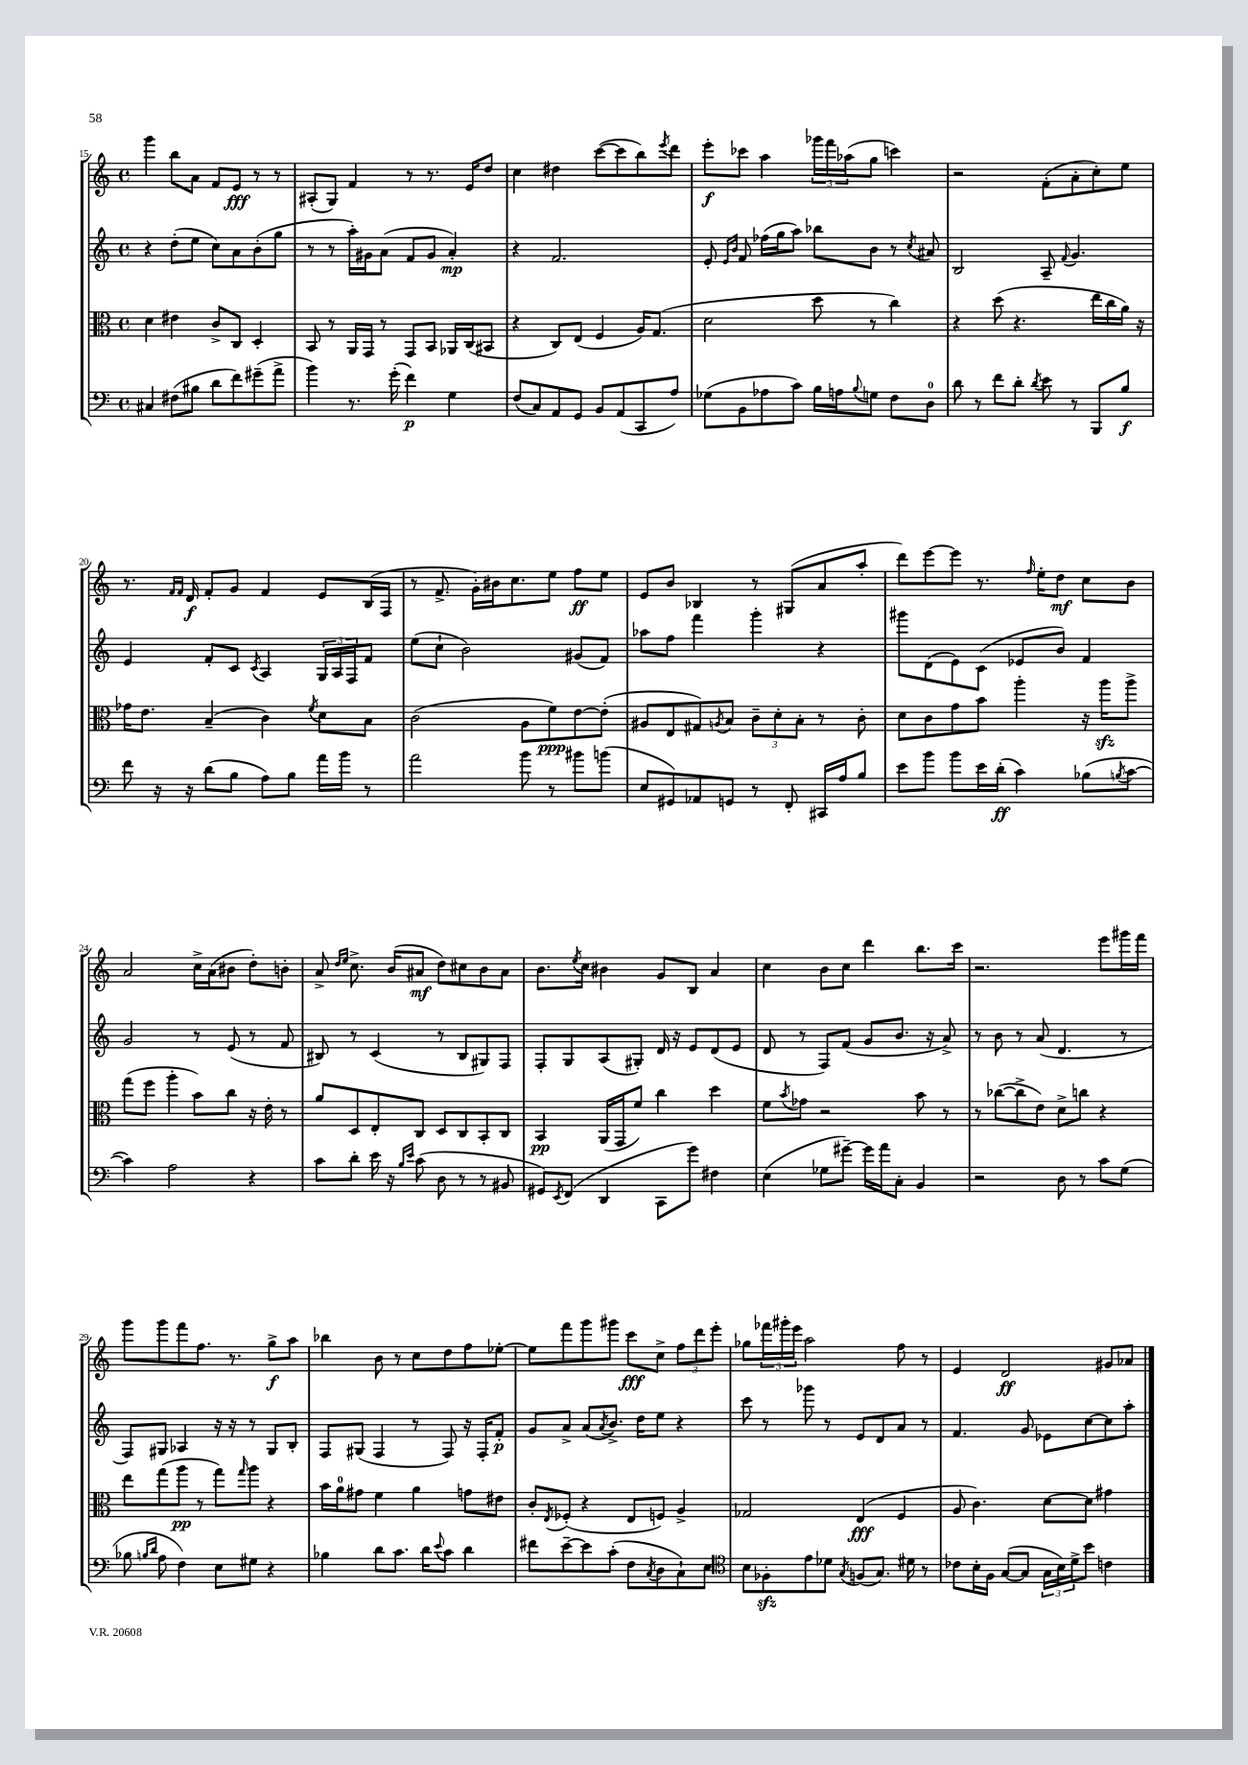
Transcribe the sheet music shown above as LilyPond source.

<<
\new StaffGroup <<
\new Staff = "s0" {
    \clef treble \key c \major \defaultTimeSignature \time 4/4
    g'''4 b''8 a'8 f'8 e'8\fff r8 r8 |
    ais8-.( g8) f'4 r8 r8. e'16 d''8 |
    c''4 dis''4 c'''8~( c'''8 b''8) \acciaccatura { e'''8 } d'''8 |
    e'''8-.\f ces'''8 a''4 \tuplet 3/2 { ges'''16 f'''16 aes''16( } g''8 c'''4) |
    r2 f'8-.( a'8-. c''8-.) e''8 |
    r8. \grace { f'16 f'16 } d'16\f f'8-. g'8 f'4 e'8 b16( f16 |
    r8 f'8.-> g'16-.) bis'16 c''8. e''8 f''8\ff e''8 |
    e'8 b'8 bes4 r8 gis8( a'8 a''8-. |
    d'''8) e'''8~ e'''8 r8. \grace { f''16 } e''16-. d''8\mf c''8 b'8 |
    a'2 c''16-> a'16( bis'8 d''8-.) b'8-. |
    a'8-> \grace { d''16 e''16 } c''8.-> b'16( ais'8\mf d''8) cis''8 b'8 ais'8 |
    b'8. \acciaccatura { e''8 } c''16 bis'4 g'8 b8 a'4 |
    c''4 b'8 c''8 d'''4 b''8. c'''16 |
    r2. e'''8 gis'''16 f'''16 |
    g'''8 g'''8 f'''8 f''8. r8. g''8->\f a''8 |
    bes''4 b'8 r8 c''8 d''8 f''8 ees''8~-. |
    ees''8 f'''8 g'''8 gis'''8 c'''8\fff c''8-> \tuplet 3/2 { f''8 d'''8 e'''8-. } |
    ges''8 \tuplet 3/2 { fes'''16 gis'''16-. e'''16 } a''2 f''8 r8 |
    e'4 d'2\ff gis'8 aes'8 \bar "|." |
}
\new Staff = "s1" {
    \clef treble \key c \major \defaultTimeSignature \time 4/4
    r4 d''8-.( e''8 c''8) a'8 b'8-.( g''8 |
    r8 r8 a''16-.) gis'16 a'8( f'8 gis'8 a'4-.\mp) |
    r4 f'2. |
    e'8-. \grace { e'16 b'16 } f'8 fes''16( g''16 a''8) bes''8 b'8 r8 \acciaccatura { c''8 } ais'8 |
    b2 a8-- \appoggiatura { f'8 } g'4. |
    e'4 f'8-. c'8 \acciaccatura { c'8 } a4 \tuplet 3/2 { g16 a16 f16 } f'8 |
    e''8( c''8-! b'2) gis'8( f'8) |
    aes''8 f''8 f'''4 g'''4-. r4 |
    gis'''8 d'8( e'8) c'8( ees'8 b'8) f'4 |
    g'2 r8 e'8( r8 f'8 |
    bis8) r8 c'4( r8 bis8 gis8) f8 |
    f8-. g8 a8( gis8-.) d'16 r16 e'8 d'8( e'8 |
    d'8 r8 f8) f'8( g'8 b'8. r16 a'8->) |
    r8 b'8 r8 a'8( d'4. r8 |
    f8) gis8 aes4 r16 r16 r8 gis8 b8-. |
    f8 gis8( f4 r8 f8) r16 f16-. f'8-.\p |
    g'8 a'8-> a'8( \acciaccatura { a'8 } b'8.->) d''16 e''8 r4 |
    c'''8 r8 ges'''8 r8 e'8 d'8 a'8 r8 |
    f'4. g'8 ees'8 c''8~ c''8 a''8-. \bar "|." |
}
\new Staff = "s2" {
    \clef alto \key c \major \defaultTimeSignature \time 4/4
    d'4 eis'4 c'8-> c8 d4-. |
    b,8 r8 a,16 g,16 r8 g,8 b,8 aes,16 c16( bis,8 |
    r4 c8) e8( f4 a16) g8.( |
    d'2 d''8 r8 c''4) |
    r4 d''8( r4. e''16 c''16 a'16) r16 |
    ges'16 e'8. b4--( c'4) \acciaccatura { f'8 } d'8 b8 |
    c'2( a8 f'8\ppp) e'8~ e'8-.( |
    ais8 e8 gis8) \acciaccatura { a8 } b8 \tuplet 3/2 { c'8-- d'8-. b8-. } r8 c'8-. |
    d'8 c'8 g'8 b'8 a''4-. r16 a''16\sfz a''8-> |
    g''8( f''8 a''4-. b'8) c''8 r16 e'16-. r8 |
    a'8 d8 e8-. c8 d8 c8 b,8-. c8 |
    b,4\pp a,16( g,16 f'8) c''4 d''4 |
    f'8 \acciaccatura { b'8 } ges'8 r2 b'8 r8 |
    r8 ces''8~( ces''8-> e'8) d'8-> c''8 r4 |
    e''8 g''8( a''8\pp r8 g''8) \grace { g''16 } a''8 r4 |
    b'16 a'16-0 gis'8 f'4 a'4 g'8 eis'8 |
    c'8-. \acciaccatura { e8 } fes8-.( r4 e8 f8) a4-> |
    ges2 e4\fff( f4 |
    a8 c'4.) d'8~ d'8 gis'4 \bar "|." |
}
\new Staff = "s3" {
    \clef bass \key c \major \defaultTimeSignature \time 4/4
    cis4 fis8( bis8 d'8 f'8) gis'8--( a'8-> |
    b'4) r8. g'16-.( f'4\p) g4 |
    f8( c8) a,8 g,8 b,8 a,8( c,8 a8) |
    ges8( b,8 aes8 c'8) b16 a16 \appoggiatura { b8 } g8 f8 d8-0 |
    d'8 r8 f'8 d'8-. \acciaccatura { d'8 } e'8 r8 b,,8 b8\f |
    f'8 r16 r16 d'8( b8 a8) b8 a'16 b'16 r8 |
    a'2 b'8 r8 bis'8 b'8( |
    e8 gis,8) aes,8 g,8 r8 f,8-. cis,16 a16 b8 |
    e'8 b'8 b'8 e'16 d'16-.\ff( c'4) bes8( \acciaccatura { b8 } c'8~ |
    c'4) a2 r4 |
    c'8 d'8-. e'16 r16 \grace { b16 e'16 } c'8( d8 r8 r8 bis,8 |
    gis,8) \acciaccatura { e,8 } f,8( d,4 c,8 g'8) fis4 |
    e4( ges8 gis'8~--) gis'16 a'16 c8-. b,4 |
    r2 d8 r8 c'8 g8( |
    bes8 \grace { b16 d'16 } a8 f4) e8 gis8 r4 |
    bes4 d'8 c'8. d'16 \appoggiatura { e'8 } c'8 d'4 |
    fis'8 e'8~-- e'8 c'8-.( f8 \acciaccatura { c8 } d8 c8-!) e8 |
    \clef tenor b8 fes8-.\sfz e'8 des'8 \acciaccatura { g8 } f8( g8.) dis'16 r8 |
    ces'8 b16-. f16 g8~( g8 \tuplet 3/2 { g16 b16) d'16-> } b'8 c'4 \bar "|." |
}
>>
>>
\layout { \context { \Score currentBarNumber = #15 } }
